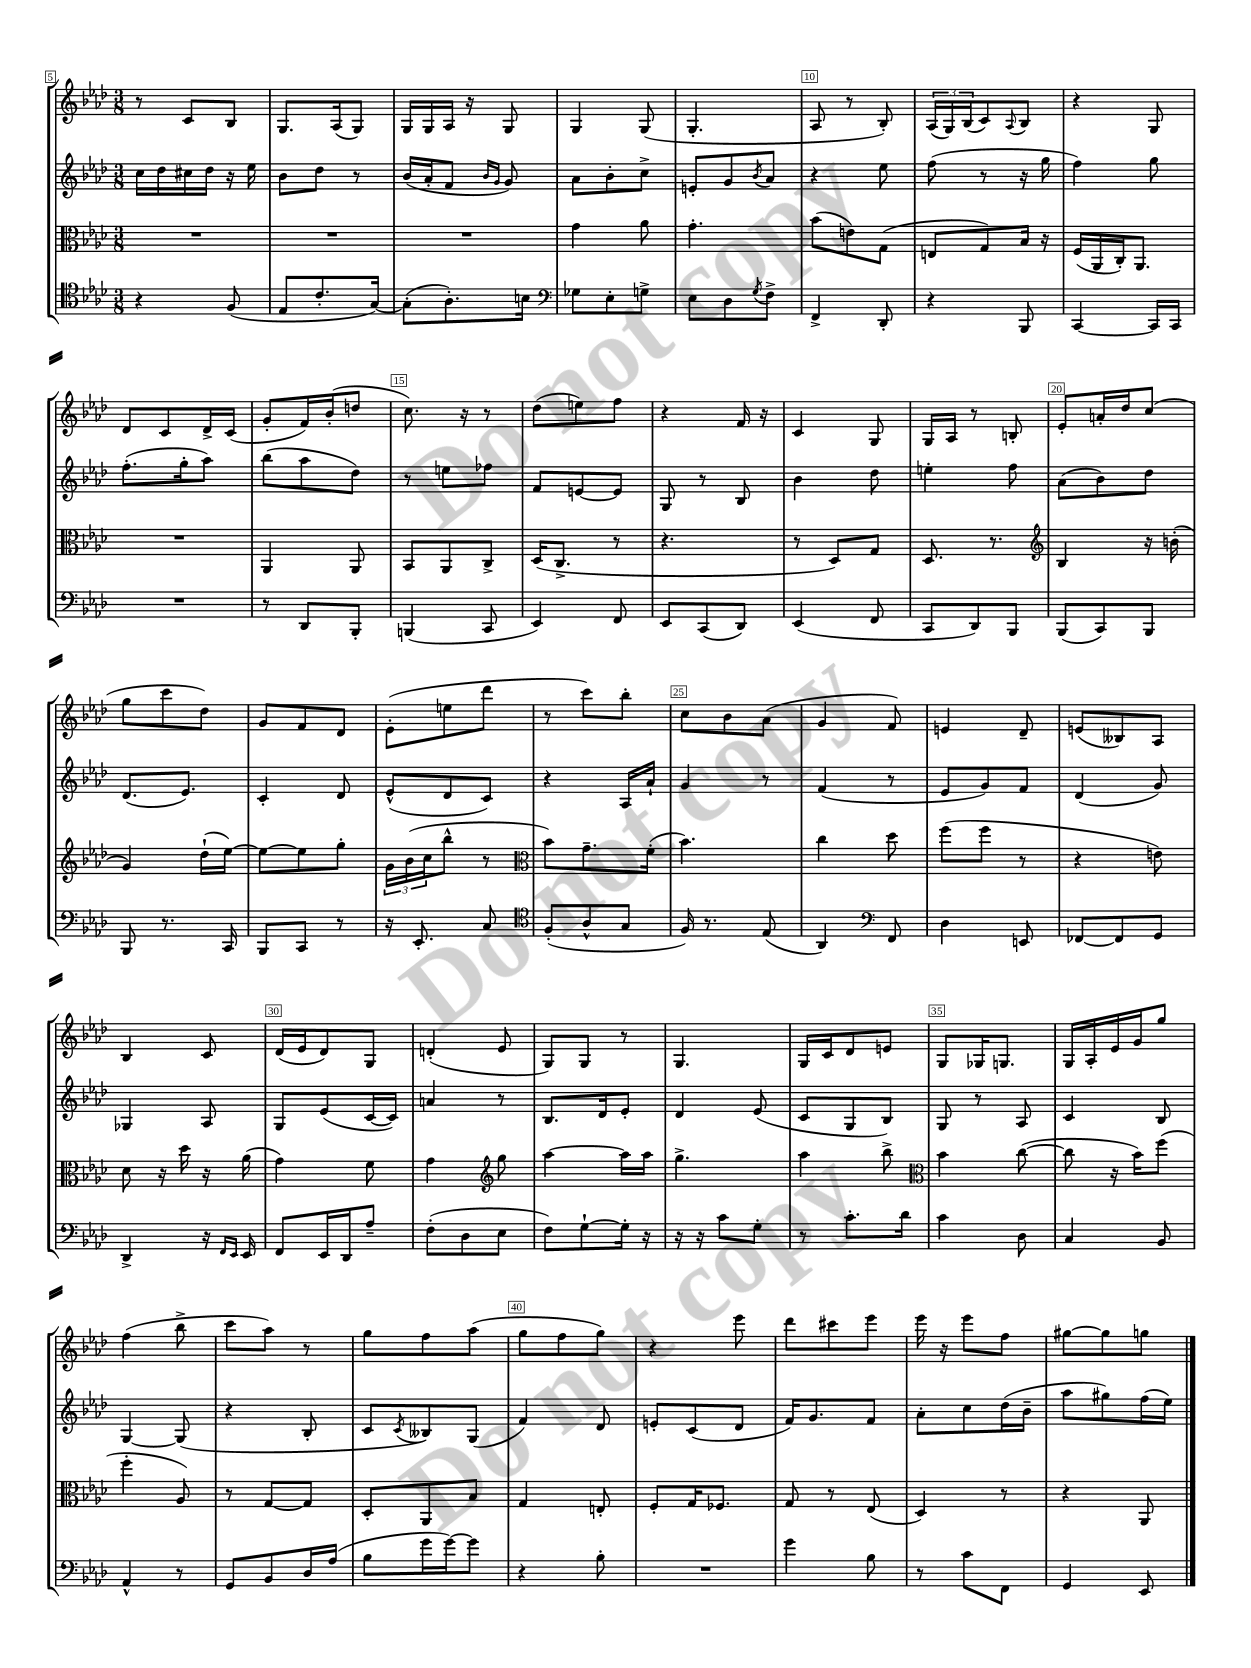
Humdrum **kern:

**kern	**kern	**kern	**kern
*part4	*part3	*part2	*part1
*staff4	*staff3	*staff2	*staff1
*clefC4	*clefC3	*clefG2	*clefG2
*k[b-e-a-d-]	*k[b-e-a-d-]	*k[b-e-a-d-]	*k[b-e-a-d-]
*M3/8	*M3/8	*M3/8	*M3/8
=5	=5	=5	=5
4r	4.r	16cc\LL	8r
.	.	16dd-\	.
.	.	16cc#X\	8c/L
.	.	16dd-\JJ	.
(8F/	.	16r	8B-/J
.	.	16ee-\	.
=6	=6	=6	=6
8E-/L	4.r	8b-\L	8.G/L
8.c'/	.	8dd-\J	.
.	.	.	(16A-/k
.	.	8r	8G/J)
[16G/Jk)	.	.	.
=7	=7	=7	=7
(8G'\L]	4.r	(16b-/LL	16G/LL
.	.	16a-'/J	16G/
8.A-'\)	.	8f/J	16A-/JJ
.	.	.	16r
.	.	16qqb-/LL	.
.	.	16qqg/JJ	.
.	.	8g/)	8G/
16Bn\Jk	.	.	.
=8	=8	=8	=8
*clefF4	*	*	*
8G-X\L	4g\	8a-\L	4G/
8E-'\	.	8b-'\	.
8Gn^\J	8a-\	8cc^\J	(8G/
=9	=9	=9	=9
8E-\L	4.g'\	8en'/L	4.G'/
8D-\	.	8g/	.
8qG/	.	8qb-/	.
8F^\J	.	8a-/J	.
=10	=10	=10	=10
4FF^/	(8b-\L	4r	8A-/
.	8en\)	.	8r
8DD-'/	(8G\J	8ee-\	8B-'/)
=11	=11	=11	=11
4r	8En/L	(8ff\	(24A-/LL
.	.	.	24G/)
.	.	.	(24B-/J
.	8G/)	8r	8c/)
.	.	.	8qqA-/
8BBB-/	16B-/Jk	16r	8B-/J
.	16r	16gg\	.
=12	=12	=12	=12
[4CC/	(16F/LL	4ff\)	4r
.	16AA-/	.	.
.	16C'/J)	.	.
.	8.AA-/J	.	.
16CC/LL]	.	8gg\	8G/
16CC/JJ	.	.	.
!!LO:LB:g=z
=13	=13	=13	=13
4.r	4.r	(8.ff'\L	8d-/L
.	.	.	8c/
.	.	16gg'\k	.
.	.	8aa-\J)	16d-^/L
.	.	.	(16c/JJ
=14	=14	=14	=14
8r	4AA-/	(8bb-\L	8g'/L
8DD-/L	.	8aa-\	16f/L)
.	.	.	(16b-'/J
8BBB-'/J	8AA-/	8dd-\J)	8ddn/J
=15	=15	=15	=15
(4BBBn/	8BB-/L	8r	8.cc\)
.	8AA-/	8een\L	.
.	.	.	16r
8CC/	8C^/J	8ff-X\J	8r
=16	=16	=16	=16
4EE-/)	(16D-/KL	8f/L	(8dd-\L
.	8.C^/J	.	.
.	.	[8en/	8een\)
8FF/	8r	8e/J]	8ff\J
=17	=17	=17	=17
8EE-/L	4.r	8G/	4r
(8CC/	.	8r	.
8DD-/J)	.	8B-/	16f/
.	.	.	16r
=18	=18	=18	=18
(4EE-/	8r	4b-\	4c/
.	8D-/L)	.	.
8FF/	8G/J	8dd-\	8G/
=19	=19	=19	=19
8CC/L	8.D-/	4een'\	16G/LL
.	.	.	16A-/JJ
8DD-/)	.	.	8r
.	8.r	.	.
8BBB-/J	.	8ff\	8Bn'/
=20	=20	=20	=20
*	*clefG2	*	*
(8BBB-/L	4B-/	(8a-\L	8e-'/L
8CC/)	.	8b-\)	16an'/L
.	.	.	16dd-/J
8BBB-/J	16r	8dd-\J	(8cc/J
.	(16bn'\	.	.
!!LO:LB:g=z
=21	=21	=21	=21
8BBB-/	4g/)	(8.d-/L	8gg\L
8.r	.	.	8ccc\
.	.	8.e-/J)	.
.	(16dd-`\LL	.	8dd-\J)
16CC/	[16ee-\JJ)	.	.
=22	=22	=22	=22
8BBB-/L	8ee-\L_	4c'/	8g/L
8CC/J	8ee-\]	.	8f/
8r	8gg'\J	8d-/	8d-/J
=23	=23	=23	=23
16r	24g\LL	(8e-^^/L	(8e-'\L
.	(24b-\	.	.
8.EE-'/	.	.	.
.	24cc\J	.	.
.	8bb-^^\J	8d-/	8een\
8C/	8r	8c/J)	8ddd-\J
=24	=24	=24	=24
*clefC4	*clefC3	*	*
(8F'/L	8b-\L)	4r	8r
8A-^^/	8.g~\	.	8ccc\L)
8G/J	.	16A-/LL	8bb-'\J
.	(16f'\Jk	16a-`/JJ	.
=25	=25	=25	=25
16F/)	4.b-\)	4g/	8cc\L
8.r	.	.	.
.	.	.	8b-\
(8E-/	.	8r	(8a-\J
=26	=26	=26	=26
4AA-/)	4cc\	(4f/	4g/
*clefF4	*	*	*
8FF/	8dd-\	8r	8f/)
=27	=27	=27	=27
4D-\	(8ff\L	8e-/L	4en/
.	8ff\J	8g/)	.
8EEn/	8r	8f/J	8d-~/
=28	=28	=28	=28
[8FF-X/L	4r	(4d-/	(8en/L
8FF-/]	.	.	8B--X/)
8GG/J	8en\)	8g/)	8A-/J
!!LO:LB:g=z
=29	=29	=29	=29
4DD-^/	8d-\	4G-X/	4B-/
.	16r	.	.
.	16dd-\	.	.
16r	16r	8A-/	8c/
16qqFF/LL	.	.	.
16qqEE-/JJ	.	.	.
16EE-/	(16a-\	.	.
=30	=30	=30	=30
8FF/L	4g\)	8G/L	(16d-/LL
.	.	.	16e-/J
16EE-/L	.	(8e-/	8d-/)
16DD-/J	.	.	.
8A-~/J	8f\	[16c/L	8G/J
.	.	16c/JJ])	.
=31	=31	=31	=31
(8F'\L	4g\	4an/	(4dn'/
8D-\	.	.	.
*	*clefG2	*	*
8E-\J	8gg\	8r	8e-/
=32	=32	=32	=32
8F\L)	[4aa-\	8.B-/L	8G/L)
[8G`\	.	.	8G/J
.	.	16d-/k	.
16G'\Jk]	16aa-\LL]	8e-'/J	8r
16r	16aa-\JJ	.	.
=33	=33	=33	=33
16r	4.gg^\	4d-/	4.G/
16r	.	.	.
8c\L	.	.	.
8G'\J	.	(8e-/	.
=34	=34	=34	=34
8r	4aa-\	8c/L	16G/LL
.	.	.	16c/J
8.c'\L	.	8G/	8d-/
.	8bb-^\	8B-/J)	8en/J
16d-\Jk	.	.	.
=35	=35	=35	=35
*	*clefC3	*	*
4c\	4b-\	8G/	8G/L
.	.	8r	16G-X/K
.	.	.	8.Gn/J
8D-\	([8cc\	8A-/	.
=36	=36	=36	=36
4C/	8cc\]	4c/	16G/LL
.	.	.	16A-'/
.	16r	.	16e-/
.	16b-\KL)	.	16g/J
8BB-/	(8ff\J	8B-/	8gg/J
!!LO:LB:g=z
=37	=37	=37	=37
4AA-^^/	4ff'\	[4G/	(4ff\
8r	8A-/)	(8G/]	8bb-^\
=38	=38	=38	=38
8GG/L	8r	4r	8ccc\L
8BB-/	[8G/L	.	8aa-\J)
16D-/L	8G/J]	8B-'/	8r
(16A-/JJ	.	.	.
=39	=39	=39	=39
8B-\L	8D-'/L	8c/L	8gg\L
.	.	8qc/	.
16g\L	8AA-/	8B--X/)	8ff\
[16g\J)	.	.	.
8g\J]	8B-/J	(8G/J	(8aa-\J
=40	=40	=40	=40
4r	4G/	4f/)	8gg\L
.	.	.	8ff\
8B-'\	8En'/	8d-/	8gg\J)
=41	=41	=41	=41
4.r	8F'/L	8en'/L	4r
.	16G/K	(8c/	.
.	8.F-X/J	.	.
.	.	8d-/J	8eee-\
=42	=42	=42	=42
4g\	8G/	16f/KL)	8ddd-\L
.	.	8.g/	.
.	8r	.	8ccc#X\
8B-\	(8E-/	8f/J	8eee-\J
=43	=43	=43	=43
8r	4D-/)	8a-'\L	16eee-\
.	.	.	16r
8c\L	.	8cc\	8eee-\L
8FF\J	8r	(16dd-\L	8ff\J
.	.	16b-~\JJ	.
=44	=44	=44	=44
4GG/	4r	8aa-\L	[8gg#X\L
.	.	8gg#X\)	8gg#\]
8EE-/	8AA-/	(16ff\L	8ggn\J
.	.	16ee-\JJ)	.
==	==	==	==
*-	*-	*-	*-
